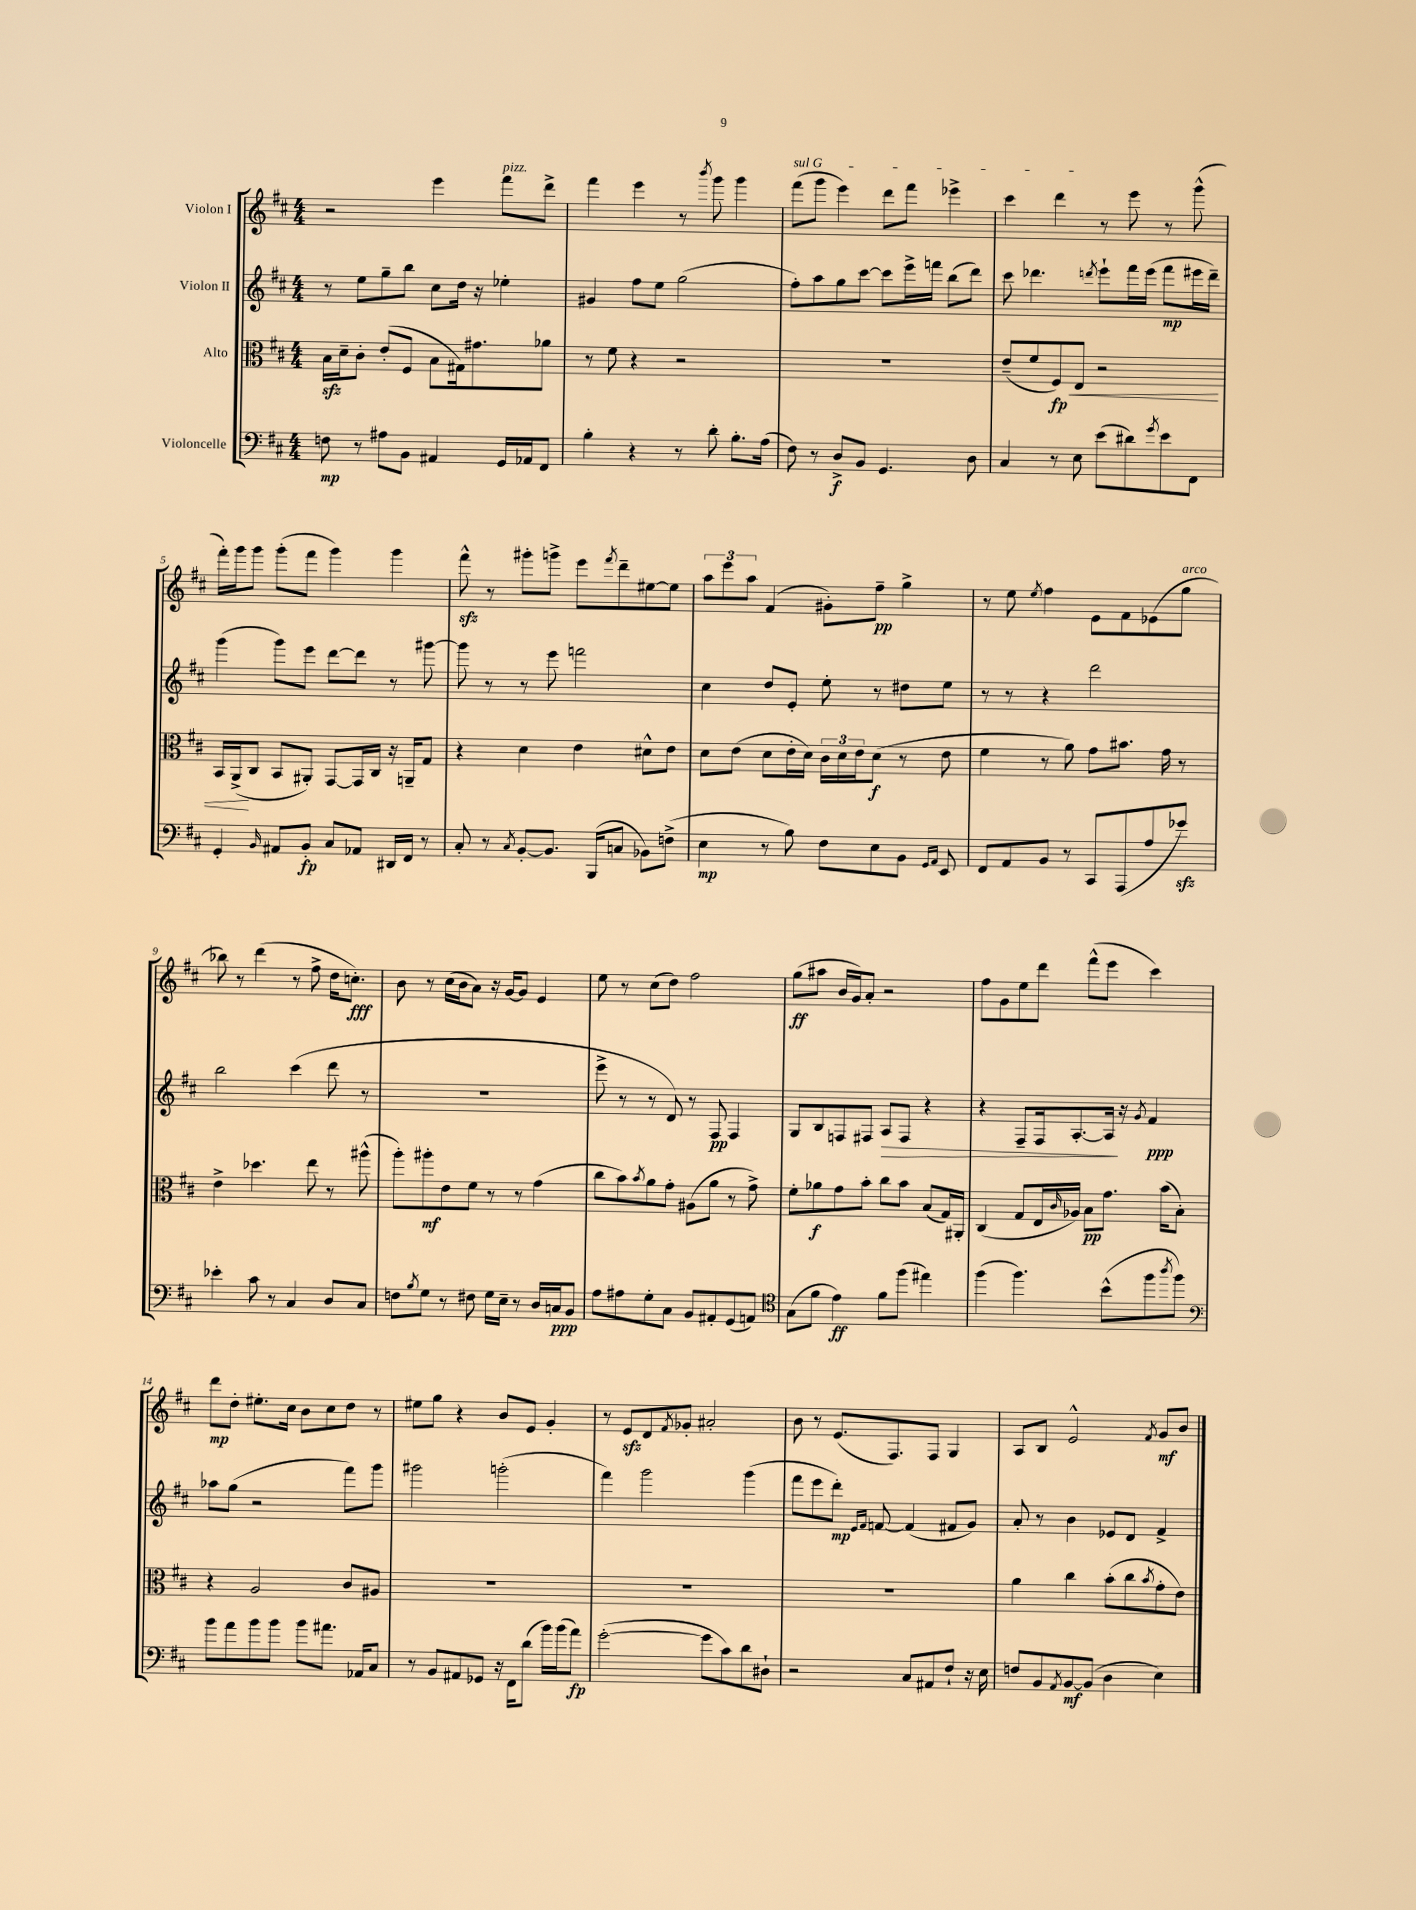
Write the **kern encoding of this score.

**kern	**kern	**kern	**kern
*staff4	*staff3	*staff2	*staff1
*clefF4	*clefC3	*clefG2	*clefG2
*k[f#c#]	*k[f#c#]	*k[f#c#]	*k[f#c#]
*M4/4	*M4/4	*M4/4	*M4/4
8F\	16B\LL	8r	2r
.	16d~\J	.	.
8r	8c#'\J	8ee\L	.
8A#\L	(8e'/L	8gg~\	.
8BB\J	8F#/J	8bb\J	.
4AA#/	8B\L	8cc#\L	4eee\
.	16G#\k)	16dd\Jk	.
.	8.g#\	16r	.
16GG/LL	.	4ee-'\	8fff#\L
16AA-/J	.	.	.
8FF#/J	8a-\J	.	8ddd^\J
=	=	=	=
4B'\	8r	4g#/	4fff#\
.	8f#\	.	.
4r	4r	8ff#\L	4eee\
.	.	8ee\J	.
8r	2r	(2gg\	8r
.	.	.	8qbbb/
8d'\	.	.	8ggg\
8.B'\L	.	.	4ggg\
(16A\Jk	.	.	.
=	=	=	=
8F#\)	1r	8ff#'\L)	(8fff#\L
8r	.	8aa\	8ggg\J
8D^/L	.	8gg\	4eee\)
8BB/J	.	[8ccc#\J	.
4.GG/	.	8ccc#\]L	8ddd\L
.	.	16eee^\L	8fff#\J
.	.	16fff\JJ	.
.	.	(8bb\L	4eee-^\
8D\	.	8ddd\J)	.
=	=	=	=
4C#/	(8e~/L	8ccc#\	4ccc#\
.	8f#/	4.ddd-\	.
8r	8F#/)	.	4ddd\
8E\	8E/J	.	.
.	.	8qddd/	.
(8e\L	2r	8eee`\L	8r
8d#\)	.	16fff#\L	8eee\
.	.	(16eee\JJ	.
8qg/	.	.	.
8e\	.	8fff#\L	8r
8FF#\J	.	16eee#\L	(8ggg^^\
.	.	16ddd~\JJ)	.
=	=	=	=
4GG'/	16BB/LL	(4ggg\	16fff#'\LL)
.	(16AA^/J	.	16ggg\J
.	8C#/J	.	8ggg\J
16qqBB/	.	.	.
8AA#/L	8BB/L	8ggg\L)	(8ggg'\L
8BB'/J	8AA#'/J)	8eee\J	8fff#\J
8C#/L	[8GG/L	[8ddd\L	4ggg\)
8AA-/J	16GG/]L	8ddd\]J	.
.	16C#/JJ	.	.
16DD#/LL	16r	8r	4ggg\
16FF#/JJ	16AA~/LK	.	.
8r	8G/J	[8ggg#\	.
=	=	=	=
8C#'/	4r	8ggg#\]	8fff#^^\
8r	.	8r	8r
8qC#/	.	.	.
[8BB'/L	4d\	8r	8ggg#'\L
8.BB/]J	.	8eee\	8ggg^\J
.	4e\	2fff\	8eee\L
(16BBB/LK	.	.	.
.	.	.	8qfff#/
8C/J	.	.	8ddd~\
8BB-\L)	8d#^^\L	.	[8ee#\
(8F^\J	8e\J	.	8ee#\]J
=	=	=	=
4E\	8d\L	4cc#\	12aa\L
.	.	.	12eee\
.	(8e\J	.	.
.	.	.	12aa\J
8r	8d\L	8dd/L	(4f#/
8B\)	16e'\L	8e'/J	.
.	16d\JJ)	.	.
8F#\L	24c#\LL	8ee'\	8g#'\L)
.	24d\	.	.
.	24e\J	.	.
8E\	(8d\J	8r	8ff#~\J
8BB\J	8r	8dd#\L	4gg^\
16qqGG/LL	.	.	.
16qqAA/JJ	.	.	.
8EE/	8e\	8ee\J	.
=	=	=	=
8FF#/L	4f#\	8r	8r
8AA/	.	8r	8ee\
.	.	.	8qee/
8BB/J	8r	4r	4ff#\
8r	8a\)	.	.
8CC#/L	8g\L	2ddd\	8e\L
(8AAA/	8.b#\J	.	8f#\
8A/	.	.	(8e-\
.	16g\	.	.
8g-/J)	8r	.	8gg\J
=	=	=	=
4e-'\	4e^\	2bb\	8bb-\)
.	.	.	8r
8c#\	4.dd-\	.	(4ddd\
8r	.	.	.
4C#/	.	(4ccc#\	8r
.	8ee\	.	8ff#^\
8D/L	8r	8ddd\	16dd\LK
.	.	.	8.cc'\J)
8C#/J	(8aa#^^\	8r	.
=	=	=	=
8F\L	8aa'\L)	1r	8b\
8qB/	.	.	.
8G\J	8aa#'\	.	8r
8r	8e\	.	(16cc#\LL
.	.	.	16b\J
8F#\	8f#\J	.	8a\J)
16G\LL	8r	.	16r
16E~\JJ	.	.	[16g/LK
8r	8r	.	8g/]J
16D/LL	(4g\	.	4e/
16C/J	.	.	.
8BB/J	.	.	.
=	=	=	=
8A\L	8cc#\L	8eee^\	8ee\
8A#\	8b\)	8r	8r
.	8qb/	.	.
8G'\	8a\	8r	(8cc#\L
8C#\J	8g'\J	8d/)	8dd\J)
8BB/L	(8A#\L	8r	2ff#\
8AA#'/	8a\J	8F#/	.
(8GG/	8r	4F#/	.
8AA/J)	8g^\)	.	.
=	=	=	=
*clefC4	*	*	*
(8G\L	8f#'\L	8G/L	(8gg\L
8f#\J	8a-\	8B/	8aa#\J
4e\)	8g\	8F/	16b/LL
.	.	.	16g/J)
.	8b'\J	8F#/J	8a'/J
8f#\L	8cc#\L	8A/L	2r
(8ff#\J	8b\J	8F#/J	.
4ee#\)	(8B/L	4r	.
.	16G/L)	.	.
.	16AA#'/JJ	.	.
=	=	=	=
(4ff#\	(4C#/	4r	8ff#\L
.	.	.	8g\
4.ff#\)	8G/L	8F#~/L	8ee\
.	16E/L	16F#/k	8ddd\J
.	16qqc#/	.	.
.	16A-/JJ)	[8.A'/	.
.	8B\L	.	(8fff#^^\L
(8b^^\L	8.g\J	16A/]Jk	8eee\J
.	.	16r	.
.	.	8qg/	.
8ff#\	.	4f#/	4ccc#\)
.	(16b\LK	.	.
8qaa/	.	.	.
8ff#\J)	8B'\J)	.	.
=	=	=	=
*clefF4	*	*	*
8b\L	4r	8aa-\L	8ddd\L
8a\	.	(8gg\J	8dd'\J
8b\	2A/	2r	8.ee#'\L
8b\J	.	.	.
.	.	.	16cc#\Jk
8b\L	.	.	8b\L
8.a#\J	.	.	8cc#\
.	8c#/L	8fff#\L)	8dd\J
16AA-/LK	.	.	.
8C#/J	8A#/J	8ggg\J	8r
=	=	=	=
8r	1r	2ggg#\	8ee#\L
8BB/L	.	.	8gg\J
8AA#/	.	.	4r
8GG-/J	.	.	.
16r	.	(2ggg'\	8b/L
16FF#\LK	.	.	.
(8d\J	.	.	8e/J
16b\LL)	.	.	4g'/
(16b\J	.	.	.
8a\J)	.	.	.
=	=	=	=
([2g'\	1r	4fff#\)	8r
.	.	.	8e/L
.	.	2ggg\	8d/
.	.	.	8qf#/
.	.	.	8g-'/J
8g\]L	.	.	2a#'/
8c#\)	.	.	.
8d\	.	(4ggg\	.
8D#`\J	.	.	.
=	=	=	=
2r	1r	8fff#\L	8b\
.	.	8eee\	8r
.	.	8ddd'\J)	(8.e/L
.	.	16qqe/LL	.
.	.	16qqf#/JJ	.
.	.	[8f/	.
.	.	.	8.F#/)
8C#/L	.	(4f/]	.
8AA#/	.	.	8F#/J
8F#`/J	.	8f#/L	4G/
16r	.	8g/J)	.
16E\	.	.	.
=	=	=	=
8F/L	4a\	8a'/	8A/L
8BB/	.	8r	8B/J
8qAA/	.	.	.
[8BB/	4cc#\	4b\	2e^^/
(8BB/]J	.	.	.
4D\	(8b'\L	8e-/L	.
.	8cc#\	8d/J	.
.	8qb/	.	8qf#/
4E\)	8g'\	4f#^/	8g/L
.	8e\J)	.	8b/J
==	==	==	==
*-	*-	*-	*-
